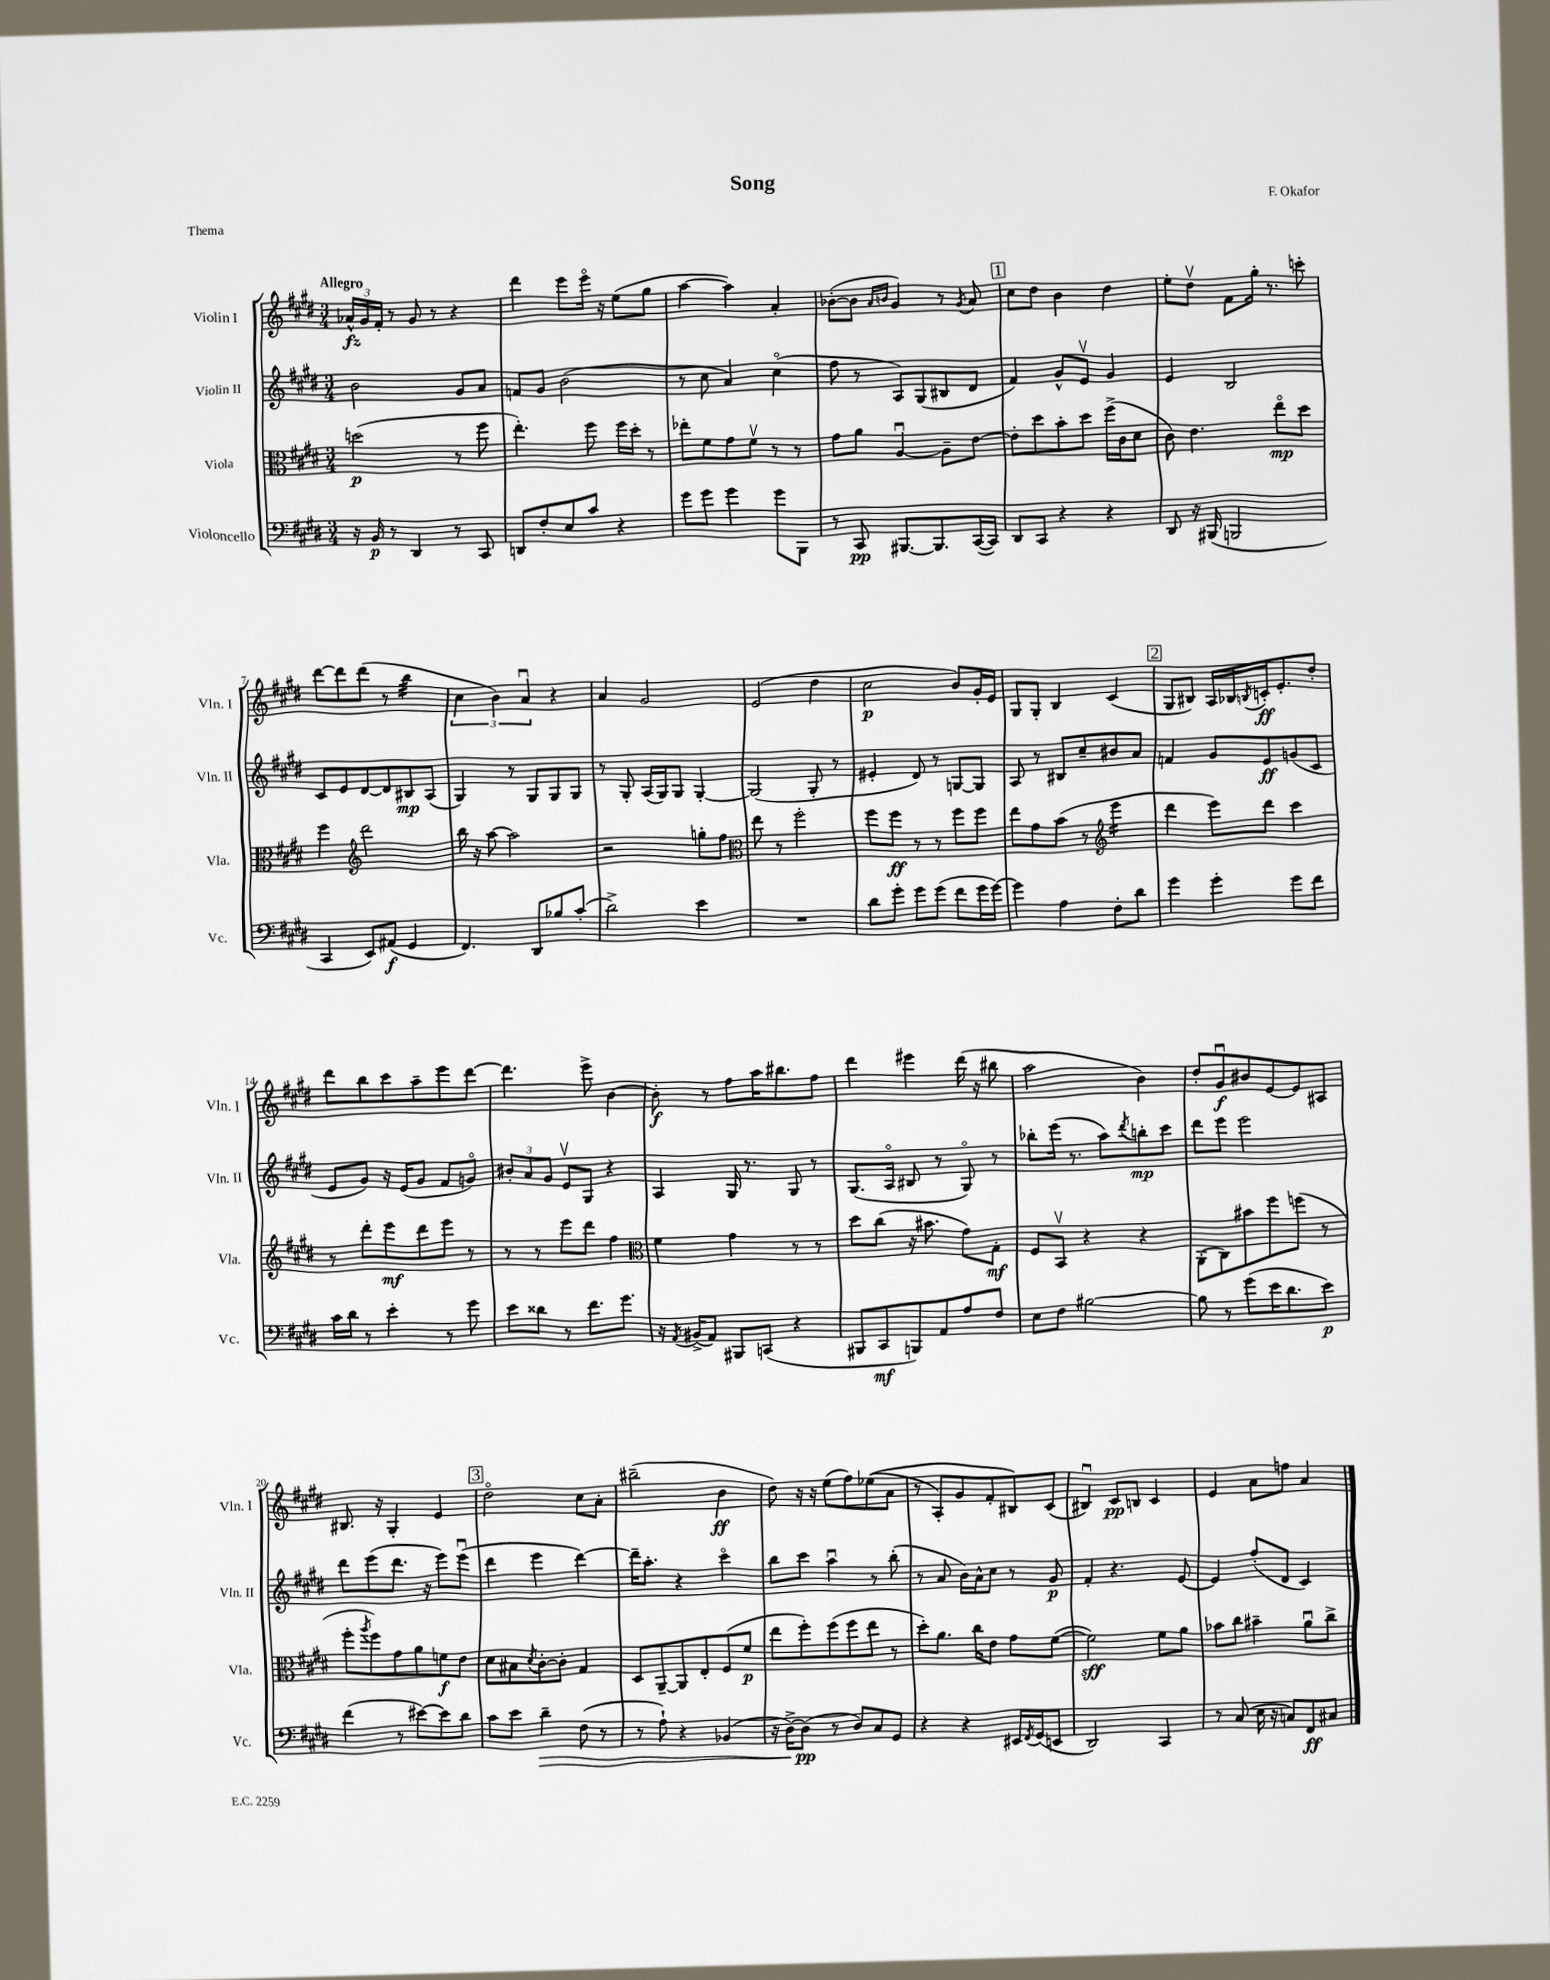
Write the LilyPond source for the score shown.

\header { title = "Song" composer = "F. Okafor" piece = "Thema" }
<<
\new StaffGroup <<
\new Staff = "s0" \with { instrumentName = "Violin I" shortInstrumentName = "Vln. I" } {
    \clef treble \key e \major \numericTimeSignature \time 3/4 \tempo "Allegro"
    \tuplet 3/2 { aes'16-^\fz gis'16 fis'16-. } r8 gis'8 r8 r4 |
    dis'''4 e'''8 e'''16\flageolet r16 e''8( gis''8 |
    a''4~ a''4) a'4-. |
    bes'8~-.( bes'8 \grace { a'16 b'16 } gis'4) r8 \acciaccatura { gis'8 } a'8 |
    \mark \markup { \box "1" } cis''8 dis''8 b'4 dis''4 |
    e''8-. dis''8\upbow fis'8 gis''16-. r8. c'''8-. |
    dis'''8~ dis'''8 dis'''8( r8 b''4:32 |
    \tuplet 3/2 { cis''4 b'4) a'4\downbow } r4 |
    a'4 gis'2 |
    e'2( dis''4 |
    cis''2\p b'8) gis'16-. e'16 |
    gis8 gis8-. b4 cis'4( |
    \mark \markup { \box "2" } gis8 bis8) a16 bes16 \acciaccatura { b8 } c'16-.\ff e'8.-. dis''8-. |
    dis'''8 b''8 cis'''8 a''8-- e'''8 dis'''8~ |
    dis'''4. e'''8-> b'4~ |
    b'8-.\f r8 fis''8 a''16 bis''8. fis''8 |
    dis'''4 eis'''4 dis'''16( r16 bis''8 |
    a''2 b'4) |
    dis''8-. gis'8\downbow\f bis'8 e'8~ e'8 ais8 |
    bis8. r16 gis4-. e'4 |
    \mark \markup { \box "3" } dis''2\flageolet cis''8 a'8-. |
    bis''2--( b'4\ff |
    dis''8) r16 r16 e''8( fis''8) ees''8(\( a'8 |
    r8 a8-.) gis'8 fis'8-. bis8\) cis'8( |
    bis4\downbow) cis'8\pp b8 cis'4 |
    e'4 a'8 f''8 a'4 \bar "|." |
}
\new Staff = "s1" \with { instrumentName = "Violin II" shortInstrumentName = "Vln. II" } {
    \clef treble \key e \major \numericTimeSignature \time 3/4
    b'2 gis'8 a'8 |
    f'8 gis'8 b'2( |
    r8 cis''8 a'4) cis''4\flageolet( |
    fis''8 r8 a8) gis8( bis8 dis'8 |
    \mark \markup { \box "1" } fis'4) gis'8-^ e'8\upbow gis'4 |
    e'4 b2 |
    cis'8 e'8 dis'8~ dis'8 bis8\mp a8( |
    gis4) r8 gis8 gis8 gis8 |
    r8 gis8-. a16( gis16) gis8 gis4~-. |
    gis2( gis8-. r8 |
    eis'4-. dis'8) r8 g8~ g8 |
    a8 r8 bis8 cis''8-- bis'8 a'8 |
    \mark \markup { \box "2" } f'4 gis'8 e'8\ff g'8( cis'8 |
    e'8 gis'8) r16 e'16( gis'8 fis'8 g'8\flageolet) |
    \tuplet 3/2 { bis'8-. a'8 gis'8 } e'8\upbow gis8 r4 |
    a4 gis16 r8. gis8 r8 |
    gis8.( a16\flageolet bis8 r8 gis8\flageolet) r8 |
    bes''8-. e'''16( r8. a''8) \acciaccatura { dis'''8 } b''8-.\mp cis'''8 |
    dis'''8 e'''8 e'''2 |
    dis'''8 e'''8( dis'''8. r16 e'''8) e'''8\downbow( |
    \mark \markup { \box "3" } dis'''4 e'''4 dis'''4~) |
    dis'''16-- a''8.-. r4 cis'''4\flageolet |
    b''8 cis'''8 a''4\downbow r8 b''8-.( |
    r8 a'8 b'16) a'16-^ cis''8 r8 gis'8\p |
    fis'4-. r4. e'8~ |
    e'4 fis''8-.( dis'8 cis'4) \bar "|." |
}
\new Staff = "s2" \with { instrumentName = "Viola" shortInstrumentName = "Vla." } {
    \clef alto \key e \major \numericTimeSignature \time 3/4
    d''2\p( r8 fis''8 |
    e''4.-.) fis''8 fis''16 dis''16-. r8 |
    ees''8-. fis'8 gis'8 fis'8\upbow r8 r8 |
    gis'8 a'8 a4~\downbow a8-- e'8~ |
    \mark \markup { \box "1" } e'8-. dis''8 b'8-. dis''8 fis''16->( cis'16 dis'8 |
    cis'8) e'4. e''8\flageolet\mp dis''8 |
    fis''4 \clef treble dis'''2 |
    b''16 r16 a''8~ a''2 |
    r2 g''8-. fis''8 |
    \clef alto e''8 r8 fis''2-. |
    fis''8 fis''8\ff r8 r8 fis''8 fis''8 |
    e''8 gis'8 b'8( r8 \clef treble e'''4:16 |
    \mark \markup { \box "2" } dis'''4 e'''8) dis'''8 cis'''4 |
    r8 dis'''8-. e'''8\mf dis'''8 e'''8 r8 |
    r8 r8 e'''8 dis'''8 fis''4 |
    \clef alto fis'4 gis'4 r8 r8 |
    dis''8 cis''8( r16 bis'8. gis'8) gis8-.\mf |
    fis8 b,8\upbow r4 r4 |
    a,8-.( cis8) bis'8 fis''8 f''8( r8 |
    fis''8-. \acciaccatura { a''8 } fis''8) gis'8 a'8 f'8\f e'8 |
    \mark \markup { \box "3" } dis'8 bis8 \acciaccatura { dis'8 } cis'8~-. cis'8-. gis4 |
    dis8 a,8~-- a,8 e8-. fis8( fis'8\p |
    e''8 fis''8-.) fis''8( fis''8 e''8 r8 |
    dis''8-.) a'8. cis''16 e'8 gis'8 fis'8~( |
    fis'2\sff) fis'8 a'8 |
    bes'8 cis''8 bis'4-- a'8\downbow cis''8-> \bar "|." |
}
\new Staff = "s3" \with { instrumentName = "Violoncello" shortInstrumentName = "Vc." } {
    \clef bass \key e \major \numericTimeSignature \time 3/4
    r16 b,16\p r8 dis,4 r8 cis,8 |
    d,8 fis8-. e8 cis'8 r4 |
    gis'8 gis'8 gis'4 gis'8 b,,8 |
    r8 cis,8\pp bis,,8.~ bis,,8. cis,16~( cis,16) |
    \mark \markup { \box "1" } dis,8 cis,8 r4 r4 |
    dis,8 r16 bis,,16( b,,2 |
    cis,4 e,8) ais,8\f( gis,4 |
    fis,4.) dis,8 bes8 cis'8-.( |
    dis'2->) e'4 |
    R2. |
    dis'8 gis'8-. gis'8 gis'8( fis'8 gis'16 gis'16~) |
    gis'4 a4 fis8-. dis'8 |
    \mark \markup { \box "2" } gis'4 gis'4-. gis'8 fis'8 |
    cis'16 dis'16 r8 e'4-. r8 gis'8 |
    e'8 disis'8 r8 fis'8. gis'8. |
    r16 \acciaccatura { a,8 } bis,16->( a,8) bis,,8 c,8( r4 |
    bis,,8 cis,8\mf b,,8) a,8 a8 fis8 |
    e8 fis8 bis2~ |
    bis8 r8 gis'8( e'16 dis'8. e'8\p) |
    fis'4( r8 eis'8~) eis'8 dis'8 |
    \mark \markup { \box "3" } cis'8 e'8 dis'4--\> fis8( r8 |
    r8 a8-!) r4 bes,4( |
    r16 dis16~->) dis8\pp\!( r8 dis8) cis8 gis,8 |
    r4 r4 eis,16 \acciaccatura { fis,8 } gis,16( e,8 |
    dis,2) cis,4 |
    r8 cis8( e16 r16 c8) fis,8\ff cis8 \bar "|." |
}
>>
>>
